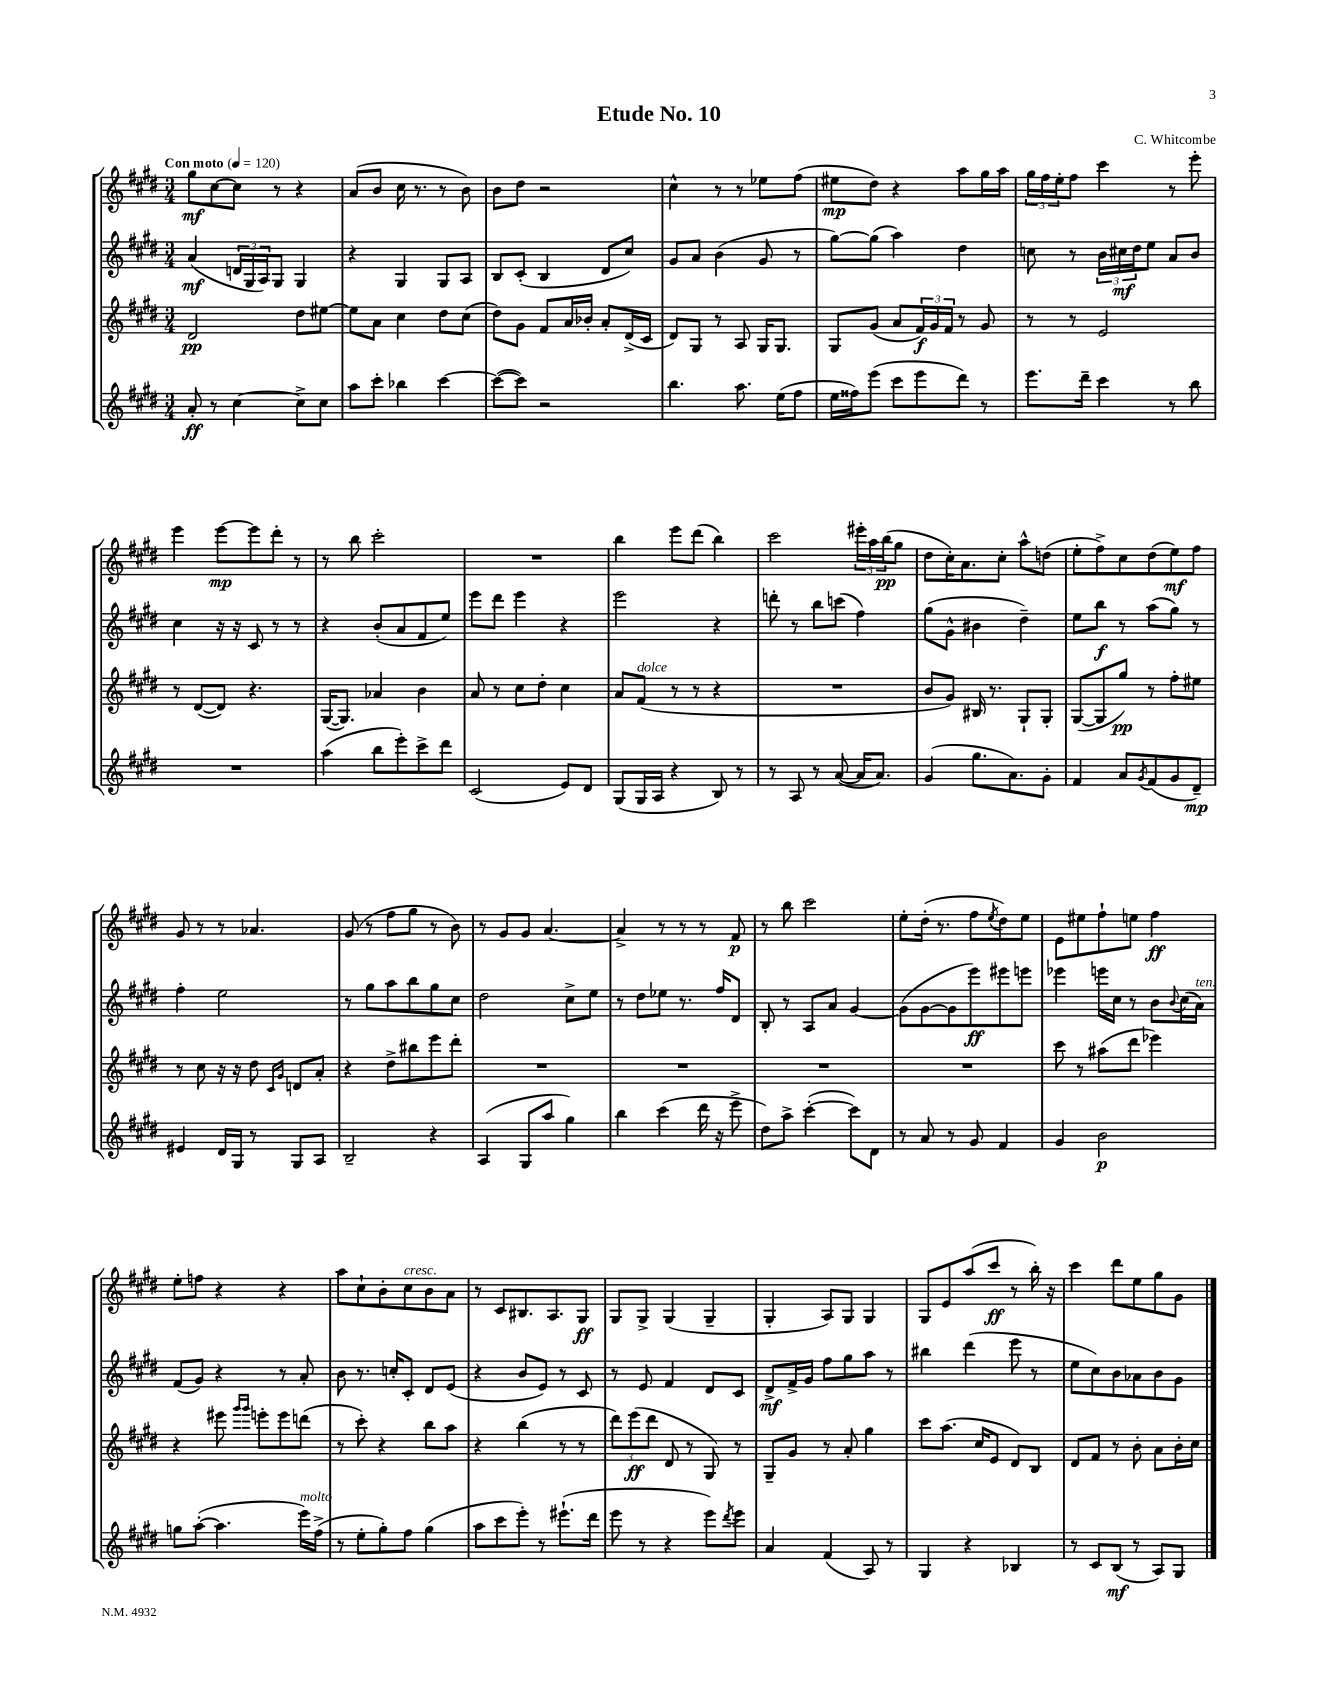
\header { title = "Etude No. 10" composer = "C. Whitcombe" }
<<
\new StaffGroup <<
\new Staff = "s0" {
    \clef treble \key e \major \numericTimeSignature \time 3/4 \tempo "Con moto" 4 = 120
    gis''8\mf cis''8~ cis''8 r8 r4 |
    a'8( b'8 cis''16 r8. r8 b'8) |
    b'8 dis''8 r2 |
    cis''4-^ r8 r8 ees''8 fis''8( |
    eis''8\mp dis''8) r4 a''8 gis''16 a''16 |
    \tuplet 3/2 { gis''16 fis''16 e''16-. } fis''8 cis'''4 r8 e'''8-. |
    e'''4 e'''8~\mp e'''8 dis'''8-. r8 |
    r8 b''8 cis'''2-. |
    R2. |
    b''4 e'''8 dis'''8( b''4) |
    cis'''2 \tuplet 3/2 { eis'''16-. a''16 b''16\pp( } gis''8 |
    dis''8 cis''16-.) a'8. cis''8-. a''8-^ d''8( |
    e''8-. fis''8->) cis''8 dis''8( e''8\mf) fis''8 |
    gis'8 r8 r8 aes'4. |
    gis'8( r8 fis''8 gis''8 r8 b'8) |
    r8 gis'8 gis'8 a'4.~ |
    a'4-> r8 r8 r8 fis'8\p |
    r8 b''8 cis'''2 |
    e''8-. dis''16-.( r8. fis''8 \acciaccatura { e''8 } dis''8) e''8 |
    e'8 eis''8 fis''8-! e''8 fis''4\ff |
    e''8-. f''8 r4 r4 |
    a''8 cis''8-! b'8-. cis''8^\markup { \italic "cresc." } b'8 a'8 |
    r8 cis'8 bis8. a8. gis8\ff |
    gis8 gis8-> gis4( gis4-- |
    gis4-. a8) gis8 gis4 |
    gis8 e'8 a''8( cis'''8\ff r8 b''16-.) r16 |
    cis'''4 dis'''8 e''8 gis''8 gis'8 \bar "|." |
}
\new Staff = "s1" {
    \clef treble \key e \major \numericTimeSignature \time 3/4
    a'4\mf( \tuplet 3/2 { d'16 gis16 a16) } gis8 gis4 |
    r4 gis4 gis8 a8 |
    b8 cis'8-.( b4 dis'8 cis''8) |
    gis'8 a'8 b'4( gis'8 r8 |
    gis''8~) gis''8( a''4) dis''4 |
    c''8 r8 \tuplet 3/2 { b'16 cis''16\mf dis''16 } e''8 a'8 b'8 |
    cis''4 r16 r16 cis'8 r8 r8 |
    r4 b'8-.( a'8 fis'8 e''8) |
    e'''8 dis'''8 e'''4 r4 |
    e'''2 r4 |
    d'''8-. r8 b''8 c'''8( fis''4) |
    gis''8( gis'8-^ bis'4 dis''4--) |
    e''8 b''8\f r8 a''8( gis''8) r8 |
    fis''4-. e''2 |
    r8 gis''8 a''8 b''8 gis''8 cis''8 |
    dis''2 cis''8-> e''8 |
    r8 dis''8 ees''8 r8. fis''16 dis'8 |
    b8-. r8 a8 a'8 gis'4~ |
    gis'8( gis'8~ gis'8 e'''8\ff) eis'''8 e'''8 |
    ees'''4 e'''16 cis''16 r8 b'8 \appoggiatura { b'8 } cis''16( a'16^\markup { \italic "ten." }) |
    fis'8( gis'8) r4 r8 a'8-. |
    b'8 r8. c''16-. cis'8-. dis'8 e'8( |
    r4 b'8 e'8) r8 cis'8 |
    r8 e'8 fis'4 dis'8 cis'8 |
    dis'8->\mf fis'16-> gis'16 fis''8 gis''8 a''8 r8 |
    bis''4 dis'''4( e'''8 r8 |
    e''8 cis''8) b'8 aes'8 b'8 gis'8 \bar "|." |
}
\new Staff = "s2" {
    \clef treble \key e \major \numericTimeSignature \time 3/4
    dis'2\pp dis''8 eis''8~ |
    eis''8 a'8 cis''4 dis''8 cis''8( |
    dis''8) gis'8 fis'8 a'16 bes'16-. a'8-. dis'16->( cis'16 |
    dis'8) gis8 r8 a8 gis16 gis8. |
    gis8 gis'8( a'8 \tuplet 3/2 { fis'16\f) gis'16 fis'16 } r8 gis'8 |
    r8 r8 e'2 |
    r8 dis'8~( dis'8) r4. |
    gis16~( gis8.) aes'4 b'4 |
    a'8 r8 cis''8 dis''8-. cis''4 |
    a'8 fis'8^\markup { \italic "dolce" }( r8 r8 r4 |
    R2. |
    b'8 gis'8) bis16 r8. gis8-! gis8-. |
    gis8~( gis8 gis''8\pp) r8 fis''8-. eis''8 |
    r8 cis''8 r16 r16 dis''8 \grace { cis'16 gis'16 } d'8 a'8-. |
    r4 dis''8-> bis''8 e'''8 dis'''8-. |
    R2. |
    R2. |
    R2. |
    R2. |
    cis'''8 r8 ais''8( dis'''8 ees'''4) |
    r4 eis'''8 \grace { gis'''16 gis'''16 } e'''8-. e'''8 d'''8( |
    r8 cis'''8-.) r4 b''8 a''8 |
    r4 b''4( r8 r8 |
    \tuplet 3/2 { dis'''8) e'''8\ff( dis'''8 } dis'8 r8 gis8) r8 |
    gis8-- gis'8 r8 a'8-. gis''4 |
    cis'''8 a''8.( cis''16 e'8 dis'8) b8 |
    dis'8 fis'8 r8 b'8-. a'8 b'16-. cis''16 \bar "|." |
}
\new Staff = "s3" {
    \clef treble \key e \major \numericTimeSignature \time 3/4
    a'8-.\ff r8 cis''4~ cis''8-> cis''8 |
    a''8 cis'''8-. bes''4 cis'''4~ |
    cis'''8~( cis'''8) r2 |
    b''4. a''8. e''16( fis''8 |
    e''16 fisis''16) e'''8( cis'''8 e'''8 dis'''8) r8 |
    e'''8. dis'''16-- cis'''4 r8 b''8 |
    R2. |
    a''4( b''8 e'''8-.) cis'''8-> dis'''8 |
    cis'2( e'8) dis'8 |
    gis8( gis16 a16 r4 b8) r8 |
    r8 a8 r8 a'8~( a'16 a'8.) |
    gis'4( gis''8. a'8.) gis'8-. |
    fis'4 a'8 \acciaccatura { gis'8 } fis'8( gis'8 dis'8--\mp) |
    eis'4 dis'16 gis16 r8 gis8 a8 |
    b2-- r4 |
    a4( gis8 a''8 gis''4) |
    b''4 cis'''4( dis'''16 r16 e'''8-> |
    dis''8) a''8-> cis'''4~-.( cis'''8) dis'8 |
    r8 a'8 r8 gis'8 fis'4 |
    gis'4 b'2\p |
    g''8 a''8~-.( a''4. e'''16^\markup { \italic "molto" }) fis''16->( |
    r8 e''8-. gis''8-.) fis''8 gis''4( |
    a''8 cis'''8 e'''8-.) r8 eis'''8.-!( dis'''16 |
    e'''8 r8 r4 e'''8) \acciaccatura { dis'''8 } e'''8 |
    a'4 fis'4( a8) r8 |
    gis4 r4 bes4 |
    r8 cis'8 b8\mf( r8 a8) gis8 \bar "|." |
}
>>
>>
\layout { \context { \Score \remove "Bar_number_engraver" } }
